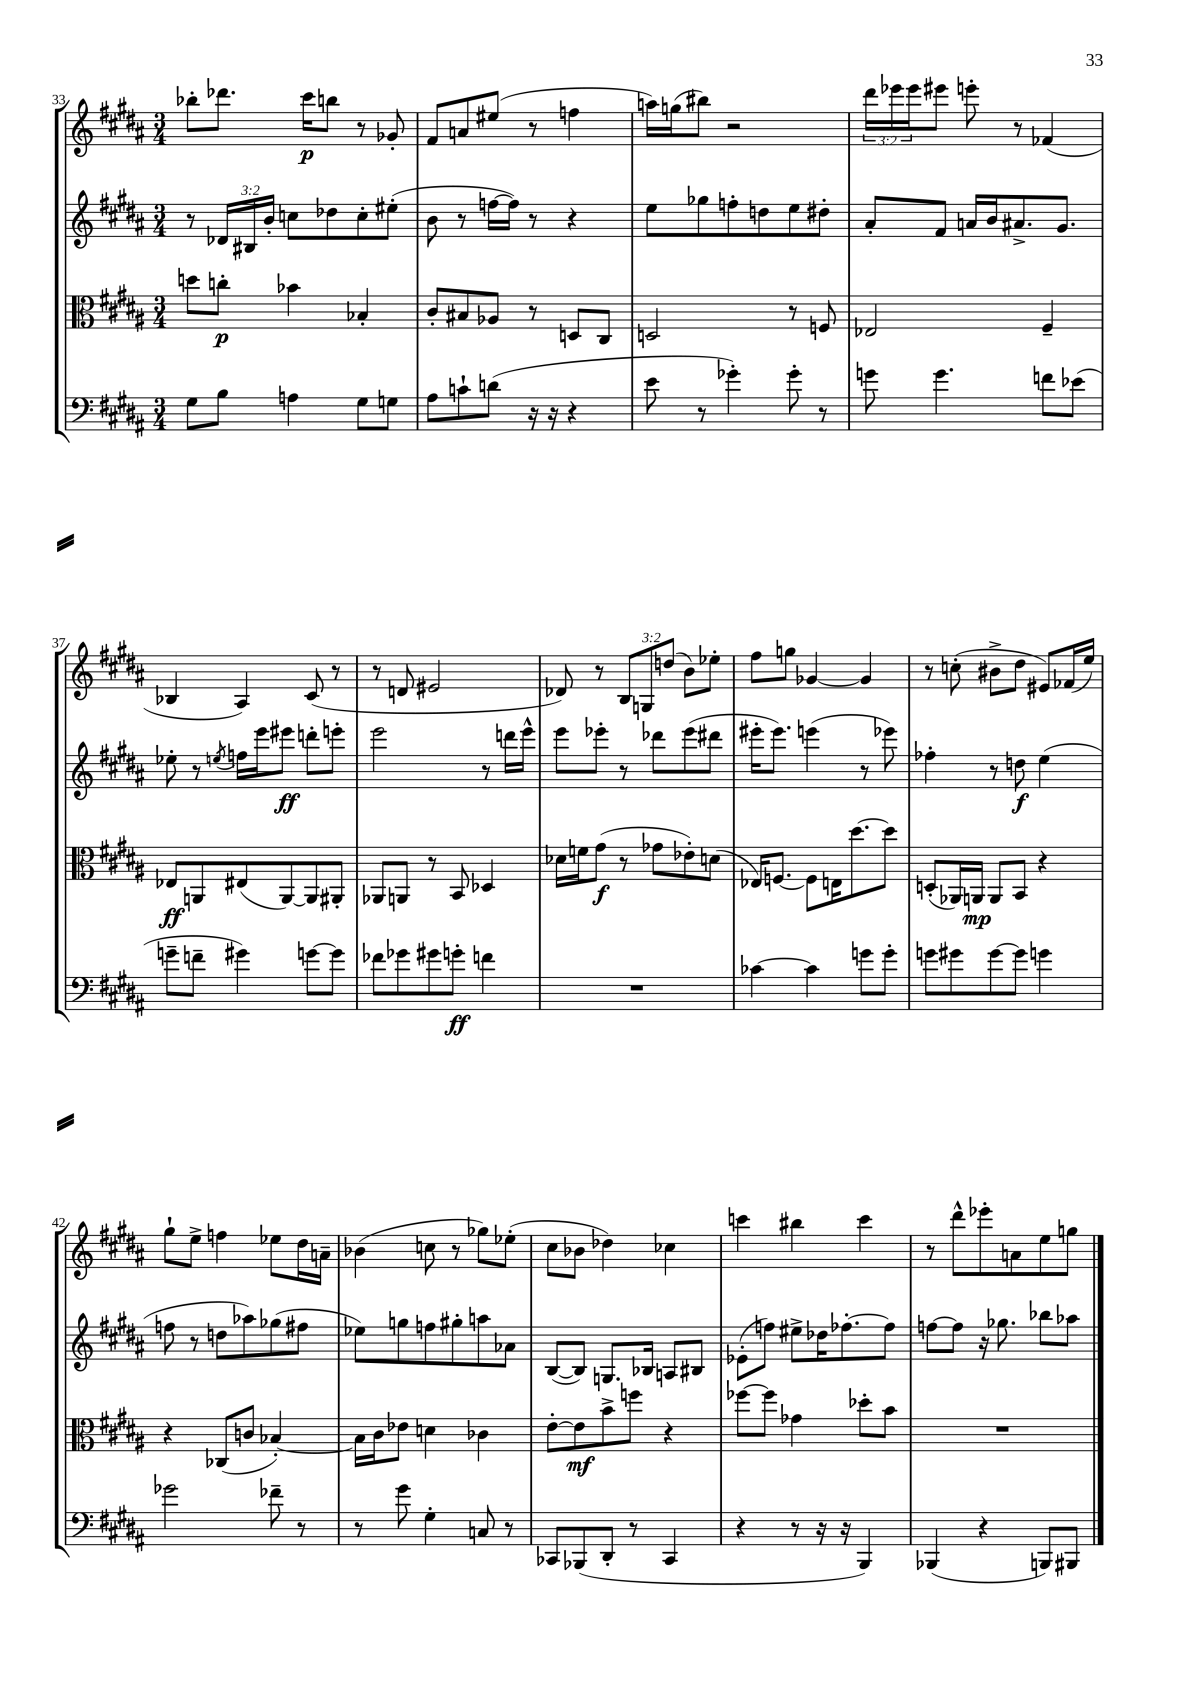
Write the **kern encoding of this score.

**kern	**dynam	**kern	**dynam	**kern	**dynam	**kern	**dynam
*part4	*part4	*part3	*part3	*part2	*part2	*part1	*part1
*staff4	*staff4	*staff3	*staff3	*staff2	*staff2	*staff1	*staff1
*clefF4	*	*clefC3	*	*clefG2	*	*clefG2	*
*k[f#c#g#d#a#]	*	*k[f#c#g#d#a#]	*	*k[f#c#g#d#a#]	*	*k[f#c#g#d#a#]	*
*M3/4	*	*M3/4	*	*M3/4	*	*M3/4	*
=33	=33	=33	=33	=33	=33	=33	=33
8G#\L	.	8ddn\L	.	8r	.	8bb-X'\L	.
8B\J	.	8ccn'\J	p	24d-X/LL	.	8.ddd-X\J	.
.	.	.	.	24B#X/	.	.	.
.	.	.	.	24b'/JJ	.	.	.
4An\	.	4b-X\	.	8ccn\L	.	.	.
.	.	.	.	.	.	16ccc#\KL	p
.	.	.	.	8dd-X\	.	8bbn\J	.
8G#\L	.	4B-X'/	.	8cc'\	.	8r	.
8Gn\J	.	.	.	(8ee#X'\J	.	8g-X'/	.
=34	=34	=34	=34	=34	=34	=34	=34
8A#\L	.	8c#'/L	.	8b\	.	8f#/L	.
8cn`\	.	8B#X/	.	8r	.	8an/	.
(8dn\J	.	8A-X/J	.	[16ffn\LL	.	(8ee#X/J	.
.	.	.	.	16ff\JJ])	.	.	.
16r	.	8r	.	8r	.	8r	.
16r	.	.	.	.	.	.	.
4r	.	8Dn/L	.	4r	.	4ffn\	.
.	.	8C#/J	.	.	.	.	.
=35	=35	=35	=35	=35	=35	=35	=35
8e\	.	2Dn/	.	8ee\L	.	16aan\LL)	.
.	.	.	.	.	.	(16ggn\J	.
8r	.	.	.	8gg-X\	.	8bb#X\J)	.
4g-X'\)	.	.	.	8ffn'\	.	2r	.
.	.	.	.	8ddn\	.	.	.
8g-'\	.	8r	.	8ee\	.	.	.
8r	.	8Fn/	.	8dd#X'\J	.	.	.
=36	=36	=36	=36	=36	=36	=36	=36
8gn\	.	2E-X/	.	8a#'/L	.	24ddd#\LL	.
.	.	.	.	.	.	24eee-X\	.
.	.	.	.	.	.	24eee-\J	.
4.g\	.	.	.	8f#/J	.	8eee#X\J	.
.	.	.	.	16an/LL	.	8eeen'\	.
.	.	.	.	16b/J	.	.	.
.	.	.	.	8.a#X^/	.	8r	.
8fn\L	.	4F#~/	.	.	.	(4f-X/	.
.	.	.	.	8.g#/J	.	.	.
(8e-X\J	.	.	.	.	.	.	.
!!LO:LB:g=z
=37	=37	=37	=37	=37	=37	=37	=37
8gn~\L	.	8E-X/L	ff	8ee-X'\	.	4B-X/	.
8fn~\J	.	8AAn/	.	8r	.	.	.
.	.	.	.	8qeen/	.	.	.
4g#X\)	.	(8E#X/	.	16ffn\LL	.	4A#/)	.
.	.	.	.	16eee\J	.	.	.
.	.	[8AA/)	.	8eee#X\J	ff	.	.
[8gn\L	.	8AA/]	.	8dddn'\L	.	(8c#/	.
8g\J]	.	8AA#X'/J	.	8eeen'\J	.	8r	.
=38	=38	=38	=38	=38	=38	=38	=38
8f-X\L	.	8AA-X/L	.	2eee\	.	8r	.
8g-X\	.	8AAn/J	.	.	.	8dn/	.
8g#X\	.	8r	.	.	.	2e#X/	.
8gn'\J	ff	8BB/	.	.	.	.	.
4fn\	.	4D-X/	.	8r	.	.	.
.	.	.	.	16dddn\LL	.	.	.
.	.	.	.	16eee^^\JJ	.	.	.
=39	=39	=39	=39	=39	=39	=39	=39
2.r	.	16d-X\LL	.	8eee\L	.	8d-X/)	.
.	.	16fn\J	.	.	.	.	.
.	.	(8g#\J	f	8eee-X'\J	.	8r	.
.	.	8r	.	8r	.	12B/L	.
.	.	.	.	.	.	12Gn/	.
.	.	8g-X\L	.	8ddd-X\L	.	.	.
.	.	.	.	.	.	(12ddn/J	.
.	.	8e-X'\)	.	(8eee-\	.	8b\L)	.
.	.	(8dn\J	.	8ddd#X\J	.	8ee-X'\J	.
=40	=40	=40	=40	=40	=40	=40	=40
[4c-X\	.	16E-X/KL)	.	16eee#X'\KL	.	8ff#\L	.
.	.	[8.Fn/J	.	8.eee#\J)	.	.	.
.	.	.	.	.	.	8ggn\J	.
4c-\]	.	8F\L]	.	(4eeen\	.	[4g-X/	.
.	.	16En\K	.	.	.	.	.
.	.	[8.dd#\	.	.	.	.	.
8gn\L	.	.	.	8r	.	4g-/]	.
8g'\J	.	8dd#\J]	.	8eee-X\)	.	.	.
=41	=41	=41	=41	=41	=41	=41	=41
8gn\L	.	(8Dn'/L	.	4ff-X'\	.	8r	.
8g#X\	.	16AA-X/L)	.	.	.	(8ccn'\	.
.	.	16AAn/JJ	mp	.	.	.	.
[8g#\	.	8AA/L	.	8r	.	8b#X^\L	.
8g#\J]	.	8BB/J	.	8ddn\	f	8dd#\J	.
4gn\	.	4r	.	(4ee\	.	8e#X/L)	.
.	.	.	.	.	.	(16f-X/L	.
.	.	.	.	.	.	16ee/JJ)	.
!!LO:LB:g=z
=42	=42	=42	=42	=42	=42	=42	=42
2g-X\	.	4r	.	8ffn\	.	8gg#`\L	.
.	.	.	.	8r	.	8ee^\J	.
.	.	(8C-X/L	.	8ddn\L	.	4ffn\	.
.	.	8cn/J	.	8aa-X\)	.	.	.
8f-X~\	.	[4B-X'/)	.	(8gg-X\	.	8ee-X\L	.
8r	.	.	.	8ff#X\J	.	16dd#\L	.
.	.	.	.	.	.	16an~\JJ	.
=43	=43	=43	=43	=43	=43	=43	=43
8r	.	16B-\LL]	.	8ee-X\L)	.	(4b-X\	.
.	.	16c#\J	.	.	.	.	.
8g#\	.	8e-X\J	.	8ggn\	.	.	.
4G#'\	.	4dn\	.	8ffn\	.	8ccn\	.
.	.	.	.	8gg#X'\	.	8r	.
8Cn/	.	4c-X\	.	8aan\	.	8gg-X\L)	.
8r	.	.	.	8a-X\J	.	(8ee-X'\J	.
=44	=44	=44	=44	=44	=44	=44	=44
8CC-X/L	.	[8e'\L	.	([8B/L	.	8cc#\L	.
(8BBB-X/	.	8e\]	mf	8B/J])	.	8b-X\J	.
8DD#'/J	.	8b^\	.	8.Gn/L	.	4dd-X\)	.
8r	.	8ffn\J	.	.	.	.	.
.	.	.	.	16B-X/Jk	.	.	.
4CC-/	.	4r	.	8An/L	.	4cc-X\	.
.	.	.	.	8B#X/J	.	.	.
=45	=45	=45	=45	=45	=45	=45	=45
4r	.	[8ff-X\L	.	(8e-X'\L	.	4cccn\	.
.	.	8ff-\J]	.	8ffn\J)	.	.	.
8r	.	4g-X\	.	8ee#X^\L	.	4bb#X\	.
16r	.	.	.	16dd-X\K	.	.	.
16r	.	.	.	[8.ff-X'\	.	.	.
4BBB/)	.	8dd-X'\L	.	.	.	4ccc\	.
.	.	8b\J	.	8ff-\J]	.	.	.
=46	=46	=46	=46	=46	=46	=46	=46
(4BBB-X/	.	2.r	.	[8ffn\L	.	8r	.
.	.	.	.	8ff\J]	.	8ddd#^^\L	.
4r	.	.	.	16r	.	8eee-X'\	.
.	.	.	.	8.gg-X\	.	.	.
.	.	.	.	.	.	8an\	.
8BBBn/L)	.	.	.	8bb-X\L	.	8ee\	.
8BBB#X/J	.	.	.	8aa-X\J	.	8ggn\J	.
==	==	==	==	==	==	==	==
*-	*-	*-	*-	*-	*-	*-	*-
